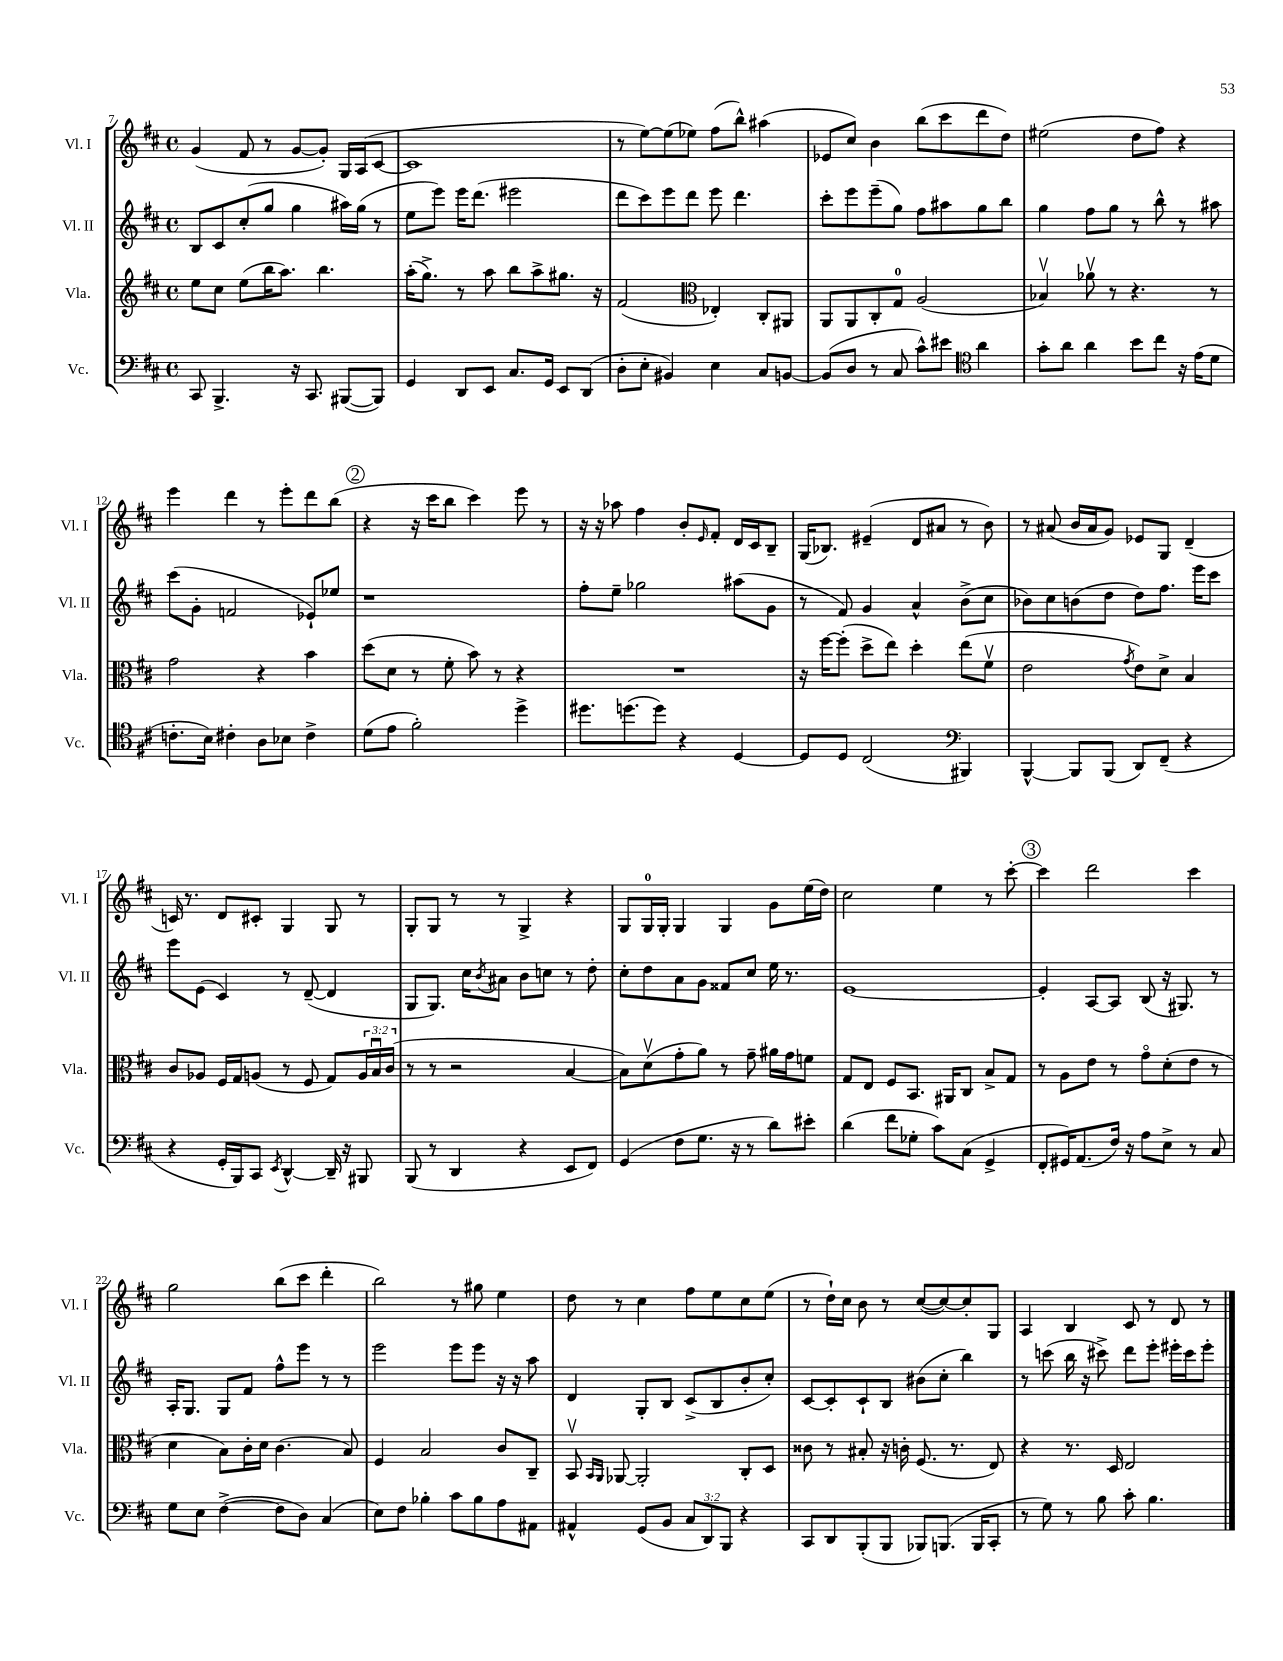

**kern	**kern	**kern	**kern
*part4	*part3	*part2	*part1
*staff4	*staff3	*staff2	*staff1
*I"Vc.	*I"Vla.	*I"Vl. II	*I"Vl. I
*I'Vc.	*I'Vla.	*I'Vl. II	*I'Vl. I
*clefF4	*clefG2	*clefG2	*clefG2
*k[f#c#]	*k[f#c#]	*k[f#c#]	*k[f#c#]
*M4/4	*M4/4	*M4/4	*M4/4
*met(c)	*met(c)	*met(c)	*met(c)
=7	=7	=7	=7
8CC#/	8ee\L	8B/L	(4g/
4.BBB^/	8cc#\J	8c#/	.
.	(8ee\L	(8cc#'/	8f#/
.	16bb\K	8gg/J	8r
.	8.aa\J)	.	.
16r	.	4gg\	[8g/L
8.CC#/	.	.	.
.	4.bb\	.	8g'/J])
([8BBB#X/L	.	16aa#X\LL)	16G/LL
.	.	(16gg\JJ	(16A/J
8BBB#/J])	.	8r	[8c#/J
=8	=8	=8	=8
4GG/	(16aa'\KL	8ee\L	1c#]
.	8.gg^\J)	.	.
.	.	8eee\J)	.
8DD/L	8r	16eee\KL	.
.	.	(8.ddd\J	.
8EE/J	8aa\	.	.
8.C#/L	8bb\L	2eee#X\	.
.	8aa^\	.	.
16GG/Jk	.	.	.
8EE/L	8.gg#X\J	.	.
(8DD/J	.	.	.
.	16r	.	.
=9	=9	=9	=9
8D'\L	(2f#/	8ddd\L	8r
8E'\J	.	8ccc#\)	[8ee\L)
4BB#X/)	.	8eee\	(8ee\]
.	.	8ddd\J	8ee-X\J)
*	*clefC3	*	*
4E\	4E-X'/)	8eee\	(8ff#\L
.	.	4.ddd\	8bb^^\J)
8C#/L	8C#'/L	.	(4aa#X\
[8BBn/J	8AA#X/J	.	.
=10	=10	=10	=10
(8BB/L]	8AA/L	8ccc#'\L	8e-X/L
8D/J	8AA/	8eee\	8cc#/J)
8r	8C#'/	(8eee~\	4b\
8C#/	8G/J	8gg\J)	.
8c#^^\L)	(2A/	8ff#\L	(8bb\L
8e#X\J	.	8aa#X\	8ccc#\
*clefC4	*	*	*
4a\	.	8gg\	8ddd\
.	.	8bb\J	8dd\J)
=11	=11	=11	=11
8g'\L	4B-Xv/)	4gg\	(2ee#X\
8a\J	.	.	.
4a\	8a-Xv\	8ff#\L	.
.	8r	8gg\J	.
8b\L	4.r	8r	8dd\L
8cc#\J	.	8bb^^\	8ff#\J)
16r	.	8r	4r
(16e\KL	.	.	.
8d\J	8r	8aa#X\	.
!!LO:LB:g=z
=12	=12	=12	=12
8.cn'\L	2g\	(8ccc#\L	4eee\
.	.	8g'\J	.
16B\Jk)	.	.	.
4c#X'\	.	2fn/	4ddd\
8A\L	4r	.	8r
8B-X\J	.	.	8eee'\L
4c#^\	4b\	8e-X`/L)	8ddd\
.	.	8ee-X/J	(8bb\J
!!LO:REH:place=s1:t=2
=13	=13	=13	=13
(8d\L	(8dd\L	1r	4r
8e\J	8d\J	.	.
2f#'\)	8r	.	16r
.	.	.	16ccc#\KL
.	8f#'\	.	8bb\J
.	8b\)	.	4ccc#\)
.	8r	.	.
4dd^\	4r	.	8eee\
.	.	.	8r
=14	=14	=14	=14
8.dd#X\L	1r	8ff#'\L	16r
.	.	.	16r
.	.	8ee~\J	8aa-X\
(8.ddn\	.	.	.
.	.	2gg-X\	4ff#\
8dd\J)	.	.	.
4r	.	.	8b'/L
.	.	.	16qqe/
.	.	.	8f#'/J
[4D/	.	(8aa#X\L	16d/LL
.	.	.	16c#/J
.	.	8g\J	8B~/J
=15	=15	=15	=15
8D/L]	16r	8r	(16G/KL
.	[16ff#\KL	.	8.B-X/J)
8D/J	(8ff#'\J]	8f#/)	.
(2C#/	8dd^\L	4g/	(4e#X~/
.	8ee\J)	.	.
.	4dd'\	4a^^/	8d/L
.	.	.	8a#X/J
*clefF4	*	*	*
4BBB#X/)	(8ee\L	(8b^\L	8r
.	8f#v\J	8cc#\J	8b\)
=16	=16	=16	=16
[4BBB^^/	2e\	8b-X\L)	8r
.	.	8cc#\	(8a#X/
8BBB/L]	.	(8bn\	16b/LL
.	.	.	16a#/J
(8BBB/J	.	8dd\J	8g/J)
.	8qg/	.	.
8DD/L)	8e\L)	8dd\L)	8e-X/L
(8FF#~/J	8d^\J	8.ff#\J	8G/J
4r	4B/	.	(4d~/
.	.	16eee\KL	.
.	.	8ccc#\J	.
!!LO:LB:g=z
=17	=17	=17	=17
4r	8c#/L	8eee\L	16cn/)
.	.	.	8.r
.	8A-X/J	(8e\J	.
16GG'/LL	16F#/LL	4c#/)	8d/L
16BBB/J)	16G/J	.	.
8CC#/J	(8An/J	.	8c#X'/J
8qEE/	.	.	.
[4DD^^/	8r	8r	4G/
.	8F#/	([8d~/	.
16DD~/]	8G/L)	4d/]	8G/
16r	.	.	.
8BBB#X/	24A/L	.	8r
.	24Bu/	.	.
.	(24c#/JJ	.	.
=18	=18	=18	=18
(8BBB/	8r	8G/L	8G'/L
8r	8r	8.G/J)	8G/J
4DD/	2r	.	8r
.	.	16cc#\KL	.
.	.	8qb/	.
.	.	8a#X\J	8r
4r	.	8b\L	4G^/
.	.	8ccn\J	.
8EE/L	[4B/	8r	4r
8FF#/J)	.	8dd'\	.
=19	=19	=19	=19
(4GG/	8B\L])	8cc#'\L	8G/L
.	(8dv\	8dd\	16G/L
.	.	.	16G'/JJ
8F#\L	8g'\	8a\	4G/
8.G\J	8a\J)	8g\J	.
.	8r	8f##X/L	4G/
16r	.	.	.
8r	8g~\	8cc#/J	.
8d\L)	16a#X\LL	16ee\	8g\L
.	16g\J	8.r	.
8e#X'\J	8fn\J	.	(16ee\L
.	.	.	16dd\JJ)
=20	=20	=20	=20
(4d\	8G/L	[1e	2cc#\
.	8E/J	.	.
8f#\L	8F#/L	.	.
8G-X'\J	8.BB/J	.	.
8c#\L)	.	.	4ee\
.	16AA#X/KL	.	.
(8C#\J	8C#/J	.	.
4GG^/	8B^/L	.	8r
.	8G/J	.	[8ccc#'\
!!LO:REH:place=s1:t=3
=21	=21	=21	=21
8FF#'/L	8r	4e'/]	4ccc#\]
16GG#X/K)	8A\L	.	.
(8.AA/	.	.	.
.	8e\J	[8A/L	2ddd\
16F#/Jk)	8r	8A/J]	.
16r	.	.	.
8A\L	8g\L	(8B/	.
8E^\J	(8d'\	16r	.
.	.	8.G#X/)	.
8r	8e\J	.	4ccc#\
8C#/	8r	8r	.
!!LO:LB:g=z
=22	=22	=22	=22
8G\L	4d\	16A'/KL	2gg\
.	.	8.G/J	.
8E\J	.	.	.
([4F#^\	8B\L)	8G/L	.
.	16c#'\L	8f#/J	.
.	16d\JJ	.	.
8F#\L]	(4.c#\	8ff#^^\L	(8bb\L
8D\J)	.	8eee\J	8ccc#\J
(4C#/	.	8r	4ddd'\
.	8B/)	8r	.
=23	=23	=23	=23
8E\L)	4F#/	2eee\	2bb\)
8F#\J	.	.	.
4B-X'\	2B/	.	.
8c#\L	.	8eee\L	8r
8B-\	.	8eee\J	8gg#X\
8A\	8c#/L	16r	4ee\
.	.	16r	.
8AA#X\J	8C#~/J	8aa\	.
=24	=24	=24	=24
4AA#X^^/	8BBv/	4d/	8dd\
.	16qqBB/LL	.	.
.	16qqAA/JJ	.	.
.	[8AA-X/	.	8r
(8GG/L	2AA-'/]	8G'/L	4cc#\
8BB/J	.	8B/J	.
12C#/L	.	(8c#^/L	8ff#\L
12DD/)	.	.	.
.	.	8B/	8ee\
12BBB/J	.	.	.
4r	8C#'/L	8b'/	8cc#\
.	8D/J	8cc#'/J)	(8ee\J
=25	=25	=25	=25
8CC#/L	8c##X\	[8c#/L	8r
8DD/	8r	8c#'/]	16dd`\LL)
.	.	.	16cc#\JJ
(8BBB'/	8B#X'/	8c#`/	8b\
8BBB/J	16r	8B/J	8r
.	16cn'\	.	.
8BBB-X/L)	(8.F#/	(8b#X\L	([8cc#/L
(8.BBBn/J	.	8cc#'\J	8cc#/_)
.	8.r	.	.
.	.	4bb\)	8cc#'/]
16BBB/KL	.	.	.
8CC#'/J	8E/)	.	8G/J
=26	=26	=26	=26
8r	4r	8r	4A/
8G\)	.	(8cccn\	.
8r	8.r	16bb\	4B/
.	.	16r	.
8B\	.	8ccc#X^\)	.
.	16D/	.	.
8c#'\	2E/	8ddd\L	8c#/
4.B\	.	8eee'\J	8r
.	.	16eee#X'\LL	8d/
.	.	16ccc#\J	.
.	.	8eee#'\J	8r
==	==	==	==
*-	*-	*-	*-
